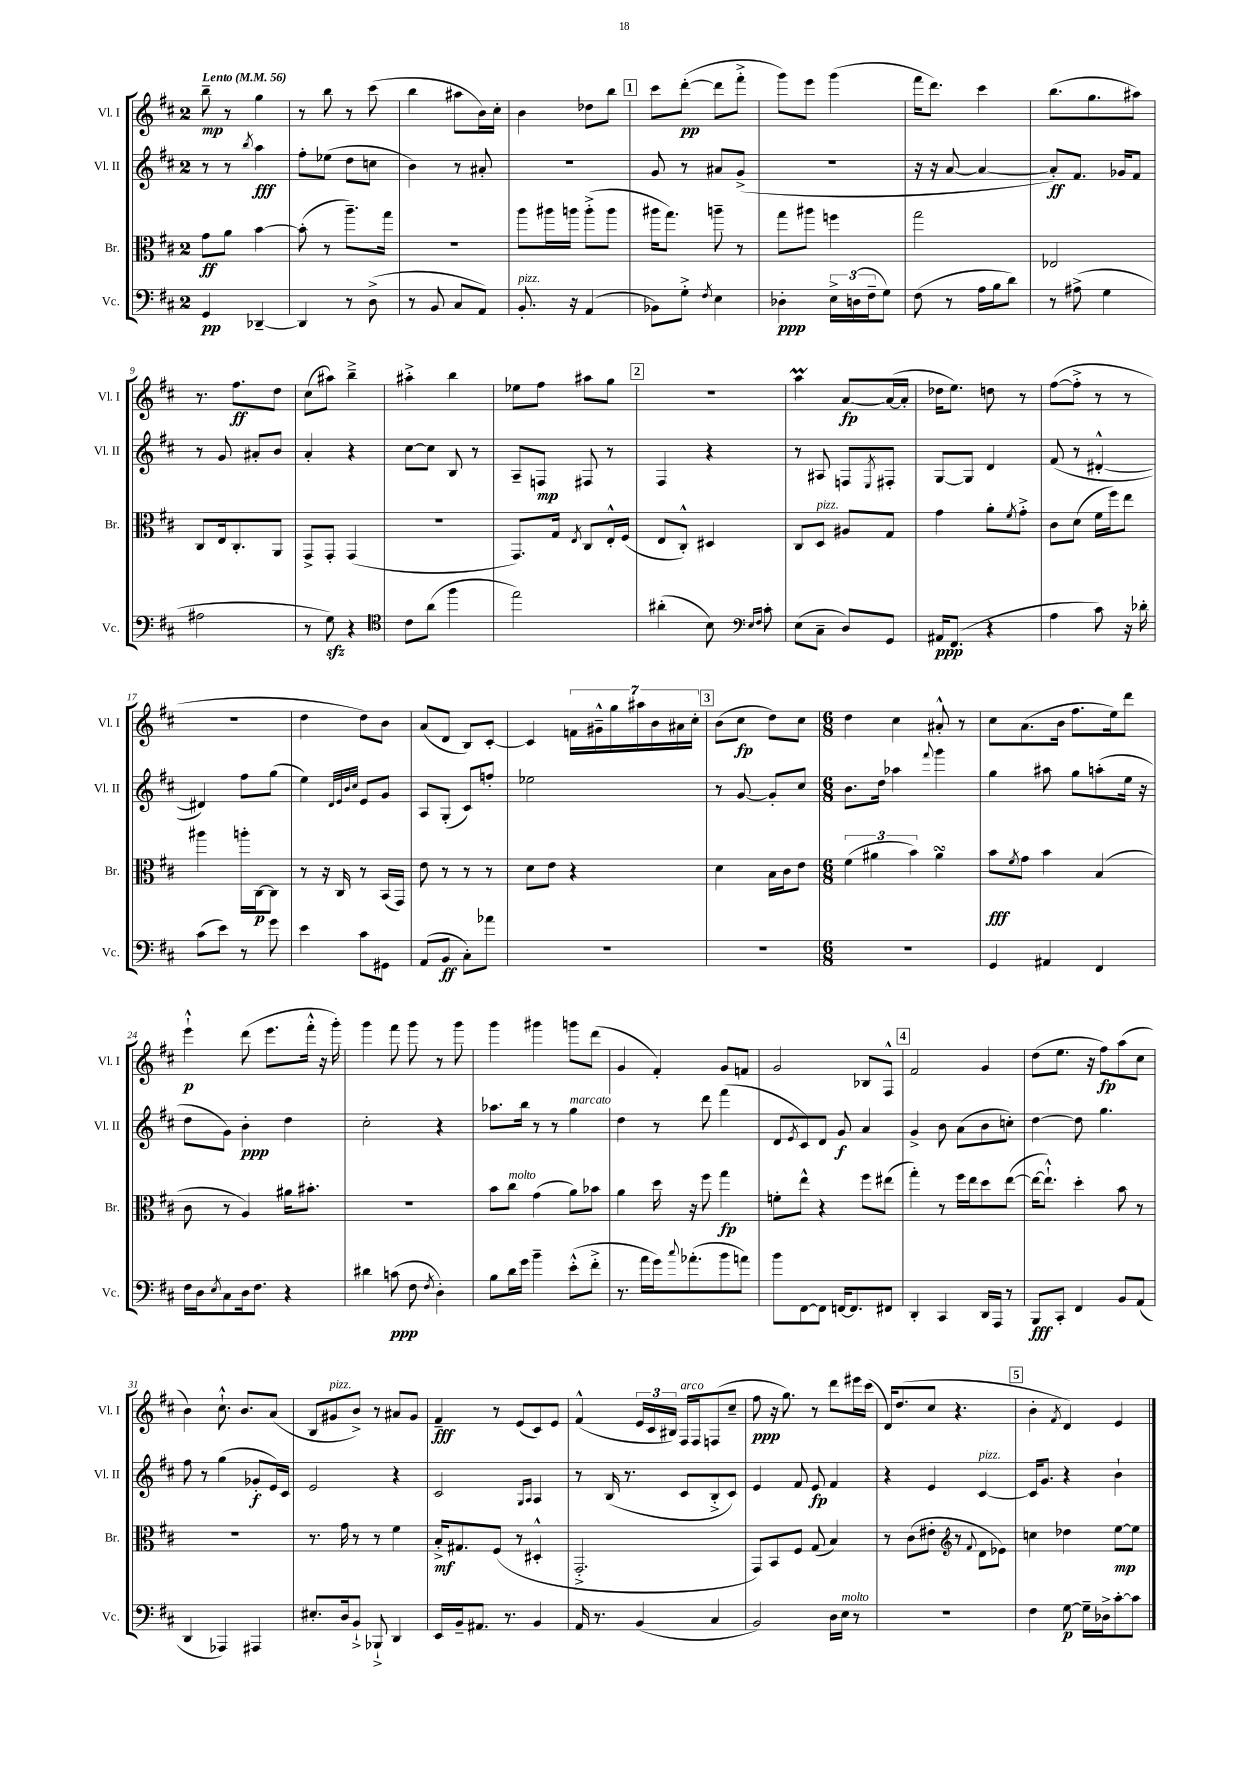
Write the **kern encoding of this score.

**kern	**dynam	**kern	**dynam	**kern	**dynam	**kern	**dynam
*part4	*part4	*part3	*part3	*part2	*part2	*part1	*part1
*staff4	*staff4	*staff3	*staff3	*staff2	*staff2	*staff1	*staff1
*I"Vc.	*	*I"Br.	*	*I"Vl. II	*	*I"Vl. I	*
*I'Vc.	*	*I'Br.	*	*I'Vl. II	*	*I'Vl. I	*
*clefF4	*	*clefC3	*	*clefG2	*	*clefG2	*
*k[f#c#]	*	*k[f#c#]	*	*k[f#c#]	*	*k[f#c#]	*
*M2/4	*	*M2/4	*	*M2/4	*	*M2/4	*
*MM56	*	*MM56	*	*MM56	*	*MM56	*
=1	=1	=1	=1	=1	=1	=1	=1
!	!	!	!	!	!	!LO:TX:a:B:t=Lento	!
4GG/	pp	8g\L	ff	8r	.	8bb~\	mp
.	.	8a\J	.	8r	.	8r	.
.	.	.	.	8qbb/	.	.	.
[4DD-X~/	.	[4b\	.	4aa\	fff	4gg\	.
=2	=2	=2	=2	=2	=2	=2	=2
4DD-/]	.	(8b'\]	.	8ff#'\L	.	8r	.
.	.	8r	.	(8ee-X\J	.	8bb\	.
8r	.	8.aa~\L)	.	8dd\L	.	8r	.
(8D^\	.	.	.	8ccn\J	.	(8ccc#\	.
.	.	16gg\Jk	.	.	.	.	.
=3	=3	=3	=3	=3	=3	=3	=3
8r	.	2r	.	4b\)	.	4bb\	.
8BB/	.	.	.	.	.	.	.
8C#/L	.	.	.	8r	.	8aa#X\L	.
8AA/J)	.	.	.	8a#X'/	.	16b\L)	.
.	.	.	.	.	.	16cc#'\JJ	.
=4	=4	=4	=4	=4	=4	=4	=4
!LO:TX:a:i:t=pizz.	!	!	!	!	!	!	!
8.BB'/	.	8aa\L	.	2r	.	4b\	.
.	.	16aa#X\L	.	.	.	.	.
16r	.	16aan\JJ	.	.	.	.	.
(4AA/	.	(8aa'^\L	.	.	.	8dd-X\L	.
.	.	8aa\J	.	.	.	8bb\J	.
!!LO:REH:place=s1:t=1
=5	=5	=5	=5	=5	=5	=5	=5
8BB-X\L)	.	16aa#X\KL	.	8g/	.	8ccc#\L	.
.	.	8.gg\J)	.	.	.	.	.
8G'^\J	.	.	.	8r	.	([8ddd'\J	pp
8qF#/	.	.	.	.	.	.	.
4E\	.	8aan~\	.	8a#X/L	.	8ddd\L]	.
.	.	8r	.	(8g^/J	.	8fff#'^\J	.
=6	=6	=6	=6	=6	=6	=6	=6
4D-X'\	ppp	8gg\L	.	2r	.	8ggg\L)	.
.	.	8aa#X\J	.	.	.	8eee\J	.
24E^\LL	.	4ffn\	.	.	.	(4ggg\	.
(24Dn\	.	.	.	.	.	.	.
24F#~\J	.	.	.	.	.	.	.
8G\J)	.	.	.	.	.	.	.
=7	=7	=7	=7	=7	=7	=7	=7
(8F#\	.	2gg\	.	16r	.	16fff#\KL	.
.	.	.	.	16r	.	8.ddd\J)	.
8r	.	.	.	[8a/	.	.	.
16A\LL	.	.	.	4a/_	.	4ccc#\	.
16B\J	.	.	.	.	.	.	.
8d\J)	.	.	.	.	.	.	.
=8	=8	=8	=8	=8	=8	=8	=8
8r	.	2E-X/	.	8a'/L])	ff	(8.bb\L	.
(8A#X^\	.	.	.	8.f#/J	.	.	.
.	.	.	.	.	.	8.gg\	.
4G\	.	.	.	.	.	.	.
.	.	.	.	16g-X/KL	.	.	.
.	.	.	.	8f#/J	.	8aa#X\J)	.
!!LO:LB:g=z
=9	=9	=9	=9	=9	=9	=9	=9
2A#X\	.	8C#/L	.	8r	.	8.r	.
.	.	16E/k	.	8g/	.	.	.
.	.	8.C#'/	.	.	.	8.ff#\L	ff
.	.	.	.	8a#X'/L	.	.	.
.	.	8AA/J	.	8b/J	.	8dd\J	.
=10	=10	=10	=10	=10	=10	=10	=10
8r	.	8GG^/L	.	4a'/	.	(8cc#\L	.
8Gzz\)	.	8GG'/J	.	.	.	8aa#X\J)	.
4r	.	(4GG/	.	4r	.	4bb~^\	.
=11	=11	=11	=11	=11	=11	=11	=11
*clefC4	*	*	*	*	*	*	*
8c#\L	.	2r	.	[8cc#\L	.	4aa#X'^\	.
(8a\J	.	.	.	8cc#\J]	.	.	.
4ff#\	.	.	.	8B/	.	4bb\	.
.	.	.	.	8r	.	.	.
=12	=12	=12	=12	=12	=12	=12	=12
2ee\)	.	8.GG/L)	.	8A~/L	.	8ee-X\L	.
.	.	.	.	8Fn/J	mp	8ff#\J	.
.	.	16G/Jk	.	.	.	.	.
.	.	8qE/	.	.	.	.	.
.	.	8C#/L	.	8F#X/	.	8aa#X\L	.
.	.	16E'^^/L	.	8r	.	8gg\J	.
.	.	(16F#/JJ	.	.	.	.	.
!!LO:REH:place=s1:t=2
=13	=13	=13	=13	=13	=13	=13	=13
(4a#X'\	.	8E/L	.	4F#/	.	2r	.
.	.	8C#'^^/J)	.	.	.	.	.
8B\)	.	4D#X/	.	4r	.	.	.
16qqB/LL	.	.	.	.	.	.	.
16qqc#/JJ	.	.	.	.	.	.	.
8c#'\	.	.	.	.	.	.	.
=14	=14	=14	=14	=14	=14	=14	=14
*clefF4	*	*	*	*	*	*	*
(8E\L	.	8C#/L	.	8r	.	4aaM\	.
!	!	!LO:TX:a:i:t=pizz.	!	!	!	!	!
8C#~\J	.	8D/J	.	8A#X/	.	.	.
8D/L)	.	8A#X/L	.	8Fn/L	.	[8a/L	fp
.	.	.	.	8qE/	.	.	.
8GG/J	.	8G/J	.	8F#X'/J	.	(16a/L_	.
.	.	.	.	.	.	16a'/JJ]	.
=15	=15	=15	=15	=15	=15	=15	=15
16AA#X/KL	ppp	4g\	.	[8G/L	.	16dd-X\KL	.
(8.FF#/J	.	.	.	.	.	8.ee\J)	.
.	.	.	.	8G/J]	.	.	.
4r	.	8a'\L	.	4d/	.	8ddn\	.
.	.	8qf#/	.	.	.	.	.
.	.	8g'^\J	.	.	.	8r	.
=16	=16	=16	=16	=16	=16	=16	=16
4A\	.	8c#\L	.	(8f#/	.	([8ff#\L	.
.	.	(8d\J	.	8r	.	8ff#'^\J]	.
8c#\)	.	16f#\LL	.	[4d#X'^^/	.	8r	.
.	.	16ff#\J)	.	.	.	.	.
16r	.	8ee\J	.	.	.	8r	.
16d-X'\	.	.	.	.	.	.	.
!!LO:LB:g=z
=17	=17	=17	=17	=17	=17	=17	=17
(8c#\L	.	4aa#X\	.	4d#X/])	.	2r	.
8e\J)	.	.	.	.	.	.	.
8r	.	16aan'\LL	.	8ff#\L	.	.	.
.	.	[16C#\J	p	.	.	.	.
8g\	.	8C#\J]	.	(8gg\J	.	.	.
=18	=18	=18	=18	=18	=18	=18	=18
4e\	.	8r	.	4ee\)	.	4dd\	.
.	.	16r	.	.	.	.	.
.	.	16C#/	.	.	.	.	.
.	.	.	.	32qqd/LLL	.	.	.
.	.	.	.	32qqe/	.	.	.
.	.	.	.	32qqb/	.	.	.
.	.	.	.	32qqcc#/JJJ	.	.	.
8c#\L	.	8r	.	8e/L	.	8dd\L)	.
8GG#X\J	.	(16BB/LL	.	8g/J	.	8b\J	.
.	.	16GG/JJ)	.	.	.	.	.
=19	=19	=19	=19	=19	=19	=19	=19
(8AA/L	.	8e\	.	8A/L	.	(8a/L	.
8BB/J	ff	8r	.	(8G'/J	.	8d/J	.
8C#'\L)	.	8r	.	8c#/L)	.	8B/L)	.
8a-X\J	.	8r	.	8ffn'/J	.	[8c#'/J	.
=20	=20	=20	=20	=20	=20	=20	=20
2r	.	8d\L	.	2ee-X\	.	4c#/]	.
.	.	8e\J	.	.	.	.	.
.	.	4r	.	.	.	28fn\LL	.
.	.	.	.	.	.	28g#X~^^\	.
.	.	.	.	.	.	28gg\	.
.	.	.	.	.	.	28aa#X\	.
.	.	.	.	.	.	28b\	.
.	.	.	.	.	.	28a#X\	.
.	.	.	.	.	.	28cc#'\JJ	.
!!LO:REH:place=s1:t=3
=21	=21	=21	=21	=21	=21	=21	=21
2r	.	4d\	.	8r	.	(8b\L	.
.	.	.	.	[8g/	.	8cc#\J	fp
.	.	16B\LL	.	8g'/L]	.	8dd\L)	.
.	.	16c#\J	.	.	.	.	.
.	.	8e\J	.	8cc#/J	.	8cc#\J	.
=22	=22	=22	=22	=22	=22	=22	=22
*M6/8	*	*M6/8	*	*M6/8	*	*M6/8	*
2.r	.	(6f#\	.	8.b\L	.	4dd\	.
.	.	6a#X\	.	.	.	.	.
.	.	.	.	16dd\Jk	.	.	.
.	.	.	.	4aa-X\	.	4cc#\	.
.	.	6b\)	.	.	.	.	.
.	.	.	.	8qqfff#/	.	.	.
.	.	4a#sSsS\	.	4ggg\	.	8a#X'^^/	.
.	.	.	.	.	.	8r	.
=23	=23	=23	=23	=23	=23	=23	=23
4GG/	.	8b\L	fff	4gg\	.	8cc#\L	.
.	.	8qf#/	.	.	.	.	.
.	.	8g\J	.	.	.	(8.a\	.
4AA#X/	.	4b\	.	8aa#X\	.	.	.
.	.	.	.	.	.	16b\Jk	.
.	.	.	.	8gg\L	.	8.ff#\L	.
4FF#/	.	(4B/	.	(8aan'\	.	.	.
.	.	.	.	.	.	16ee\k)	.
.	.	.	.	16ee\Jk	.	8ddd\J	.
.	.	.	.	16r	.	.	.
!!LO:LB:g=z
=24	=24	=24	=24	=24	=24	=24	=24
16F#\LL	.	8c#\	.	8dd\L	.	4eee`^^\	p
16D\J	.	.	.	.	.	.	.
8qE/	.	.	.	.	.	.	.
8C#\	.	8r	.	8g\J)	.	.	.
16D\k	.	4A/)	.	4b'\	ppp	(8ddd\	.
8.F#\J	.	.	.	.	.	.	.
.	.	.	.	.	.	8.eee\L	.
4r	.	16a#X\KL	.	4dd\	.	.	.
.	.	8.b#X'\J	.	.	.	16fff#'^^\Jk	.
.	.	.	.	.	.	16r	.
.	.	.	.	.	.	16ggg'\)	.
=25	=25	=25	=25	=25	=25	=25	=25
4d#X\	.	2.r	.	2cc#'\	.	4ggg\	.
(8cn\	ppp	.	.	.	.	8fff#\	.
8F#\	.	.	.	.	.	8ggg\	.
8qF#/	.	.	.	.	.	.	.
4D'\)	.	.	.	4r	.	8r	.
.	.	.	.	.	.	8ggg\	.
=26	=26	=26	=26	=26	=26	=26	=26
8B\L	.	8b\L	.	8.aa-X\L	.	4ggg\	.
!	!	!LO:TX:a:i:t=molto	!	!	!	!	!
16d\L	.	8cc#\J	.	.	.	.	.
16g\JJ	.	.	.	16bb\Jk	.	.	.
4b~\	.	(4g\	.	8r	.	4ggg#X\	.
.	.	.	.	8r	.	.	.
!	!	!	!	!LO:TX:a:i:t=marcato	!	!	!
(8e'^^\L	.	8a\L)	.	4gg\	.	8gggn\L	.
8f#'^\J	.	8b-X\J	.	.	.	(8ddd\J	.
=27	=27	=27	=27	=27	=27	=27	=27
8.r	.	4a\	.	4dd\	.	4g/	.
16a\LL	.	.	.	.	.	.	.
16g\J)	.	16dd\	.	8r	.	4f#'/)	.
8qqcc#/	.	.	.	.	.	.	.
(8.a-X'\	.	16r	.	.	.	.	.
.	.	8ff#\	.	8ddd\	.	.	.
8b\	.	4gg\	fp	(4fff#\	.	8g/L	.
8an\J)	.	.	.	.	.	8fn/J	.
=28	=28	=28	=28	=28	=28	=28	=28
8b\L	.	8fn'\L	.	8d/L	.	2g/	.
.	.	.	.	8qe/	.	.	.
[8FF#\	.	8ee^^\J	.	8c#/)	.	.	.
8FF#\J]	.	4r	.	8d/J	.	.	.
[16FFn/KL	.	.	.	8g/	f	.	.
8.FF/]	.	.	.	.	.	.	.
.	.	8ff#\L	.	4a/	.	8B-X/L	.
8FF#X/J	.	(8ee#X\J	.	.	.	8F#^^/J	.
!!LO:REH:place=s1:t=4
=29	=29	=29	=29	=29	=29	=29	=29
4DD'/	.	4gg'\)	.	4g^/	.	2f#/	.
4CC#/	.	8r	.	8b\	.	.	.
.	.	16ff#\LL	.	(8a\L	.	.	.
.	.	16ee\J	.	.	.	.	.
16DD/LL	.	8dd\	.	8b\	.	4g/	.
16AAA/JJ	.	.	.	.	.	.	.
8r	.	([8ee\J	.	8ccn'\J)	.	.	.
=30	=30	=30	=30	=30	=30	=30	=30
8BBB/L	fff	16ee\KL_	.	[4dd\	.	(8dd\L	.
.	.	8.ee`^^\J])	.	.	.	.	.
8CC#'/J	.	.	.	.	.	8.ee\J	.
4FF#/	.	4dd'\	.	8dd\]	.	.	.
.	.	.	.	.	.	16r	.
.	.	.	.	4.gg\	.	8ff#\L)	fp
8BB/L	.	8b\	.	.	.	(8aa\	.
(8AA/J	.	8r	.	.	.	8cc#\J	.
!!LO:LB:g=z
=31	=31	=31	=31	=31	=31	=31	=31
4DD/	.	2.r	.	8ff#\	.	4b\)	.
.	.	.	.	8r	.	.	.
4AAA-X/)	.	.	.	(4gg\	.	8.cc#`^^\	.
.	.	.	.	.	.	8.b/L	.
4AAA#X/	.	.	.	8g-X'/L	f	.	.
.	.	.	.	16e/L)	.	(8a/J	.
.	.	.	.	16c#/JJ	.	.	.
=32	=32	=32	=32	=32	=32	=32	=32
8.E#X'/L	.	8.r	.	2e/	.	8B/L	.
!	!	!	!	!	!	!LO:TX:a:i:t=pizz.	!
.	.	.	.	.	.	8g#X/	.
16D/k	.	16g\	.	.	.	.	.
8BB`^/J	.	8r	.	.	.	8b^/J)	.
8BBB-X`^/	.	8r	.	.	.	8r	.
4DD/	.	4f#\	.	4r	.	8a#X/L	.
.	.	.	.	.	.	8g#/J	.
=33	=33	=33	=33	=33	=33	=33	=33
16EE/LL	.	16B'^/KL	mf	2c#/	.	4f#~/	fff
16BB~/J	.	8.G#X/	.	.	.	.	.
8.AA#X/J	.	.	.	.	.	.	.
.	.	(8F#/J	.	.	.	8r	.
8.r	.	.	.	.	.	.	.
.	.	8r	.	.	.	(8e/L	.
.	.	.	.	16qqG/LL	.	.	.
.	.	.	.	16qqA/JJ	.	.	.
4BB/	.	4D#X'^^/	.	4A/	.	8c#/)	.
.	.	.	.	.	.	8e/J	.
=34	=34	=34	=34	=34	=34	=34	=34
16AA/	.	2.GG'^/	.	8r	.	(4f#^^/	.
8.r	.	.	.	.	.	.	.
.	.	.	.	(16B/	.	.	.
.	.	.	.	8.r	.	.	.
(4BB/	.	.	.	.	.	24e/LL	.
.	.	.	.	.	.	24c#/	.
.	.	.	.	.	.	24B#X/JJ)	.
!	!	!	!	!	!	!LO:TX:a:i:t=arco	!
.	.	.	.	8c#/L	.	16F#/LL	.
.	.	.	.	.	.	16F#/J	.
4C#/	.	.	.	8B'^/	.	(8Fn/	.
.	.	.	.	8c#/J)	.	8cc#~/J	.
=35	=35	=35	=35	=35	=35	=35	=35
2BB/)	.	8GG/L)	.	4e/	.	8ff#\	ppp
.	.	8BB/	.	.	.	16r	.
.	.	.	.	.	.	8.gg\)	.
.	.	8F#/J	.	8f#/	.	.	.
.	.	(8G/	.	8e/	fp	8r	.
16D\LL	.	4B/)	.	4f#/	.	8ddd\L	.
!LO:TX:a:i:t=molto	!	!	!	!	!	!	!
16E\JJ	.	.	.	.	.	.	.
8r	.	.	.	.	.	16eee#X\L	.
.	.	.	.	.	.	(16ccc#\JJ	.
=36	=36	=36	=36	=36	=36	=36	=36
2.r	.	8r	.	4r	.	16d/KL)	.
.	.	.	.	.	.	(8.dd/	.
.	.	(8c#\L	.	.	.	.	.
.	.	8e#X'\J	.	4e/	.	8cc#/J	.
.	.	8r	.	.	.	4.r	.
.	.	8qqf#/	.	.	.	.	.
!	!	!	!	!LO:TX:a:i:t=pizz.	!	!	!
.	.	8d\L	.	[4c#/	.	.	.
.	.	8e-X\J)	.	.	.	.	.
!!LO:REH:place=s1:t=5
=37	=37	=37	=37	=37	=37	=37	=37
*	*	*clefG2	*	*	*	*	*
4F#\	.	4ccn\	.	16c#/KL]	.	4b'\	.
.	.	.	.	8.g/J	.	.	.
.	.	.	.	.	.	8qf#/	.
[8G\	p	4dd-X\	.	4r	.	4d/)	.
16G~\LL]	.	.	.	.	.	.	.
16D-X^\J	.	.	.	.	.	.	.
[8c#'\	.	[8ee\L	mp	4b`\	.	4e/	.
8c#\J]	.	8ee\J]	.	.	.	.	.
==	==	==	==	==	==	==	==
*-	*-	*-	*-	*-	*-	*-	*-
